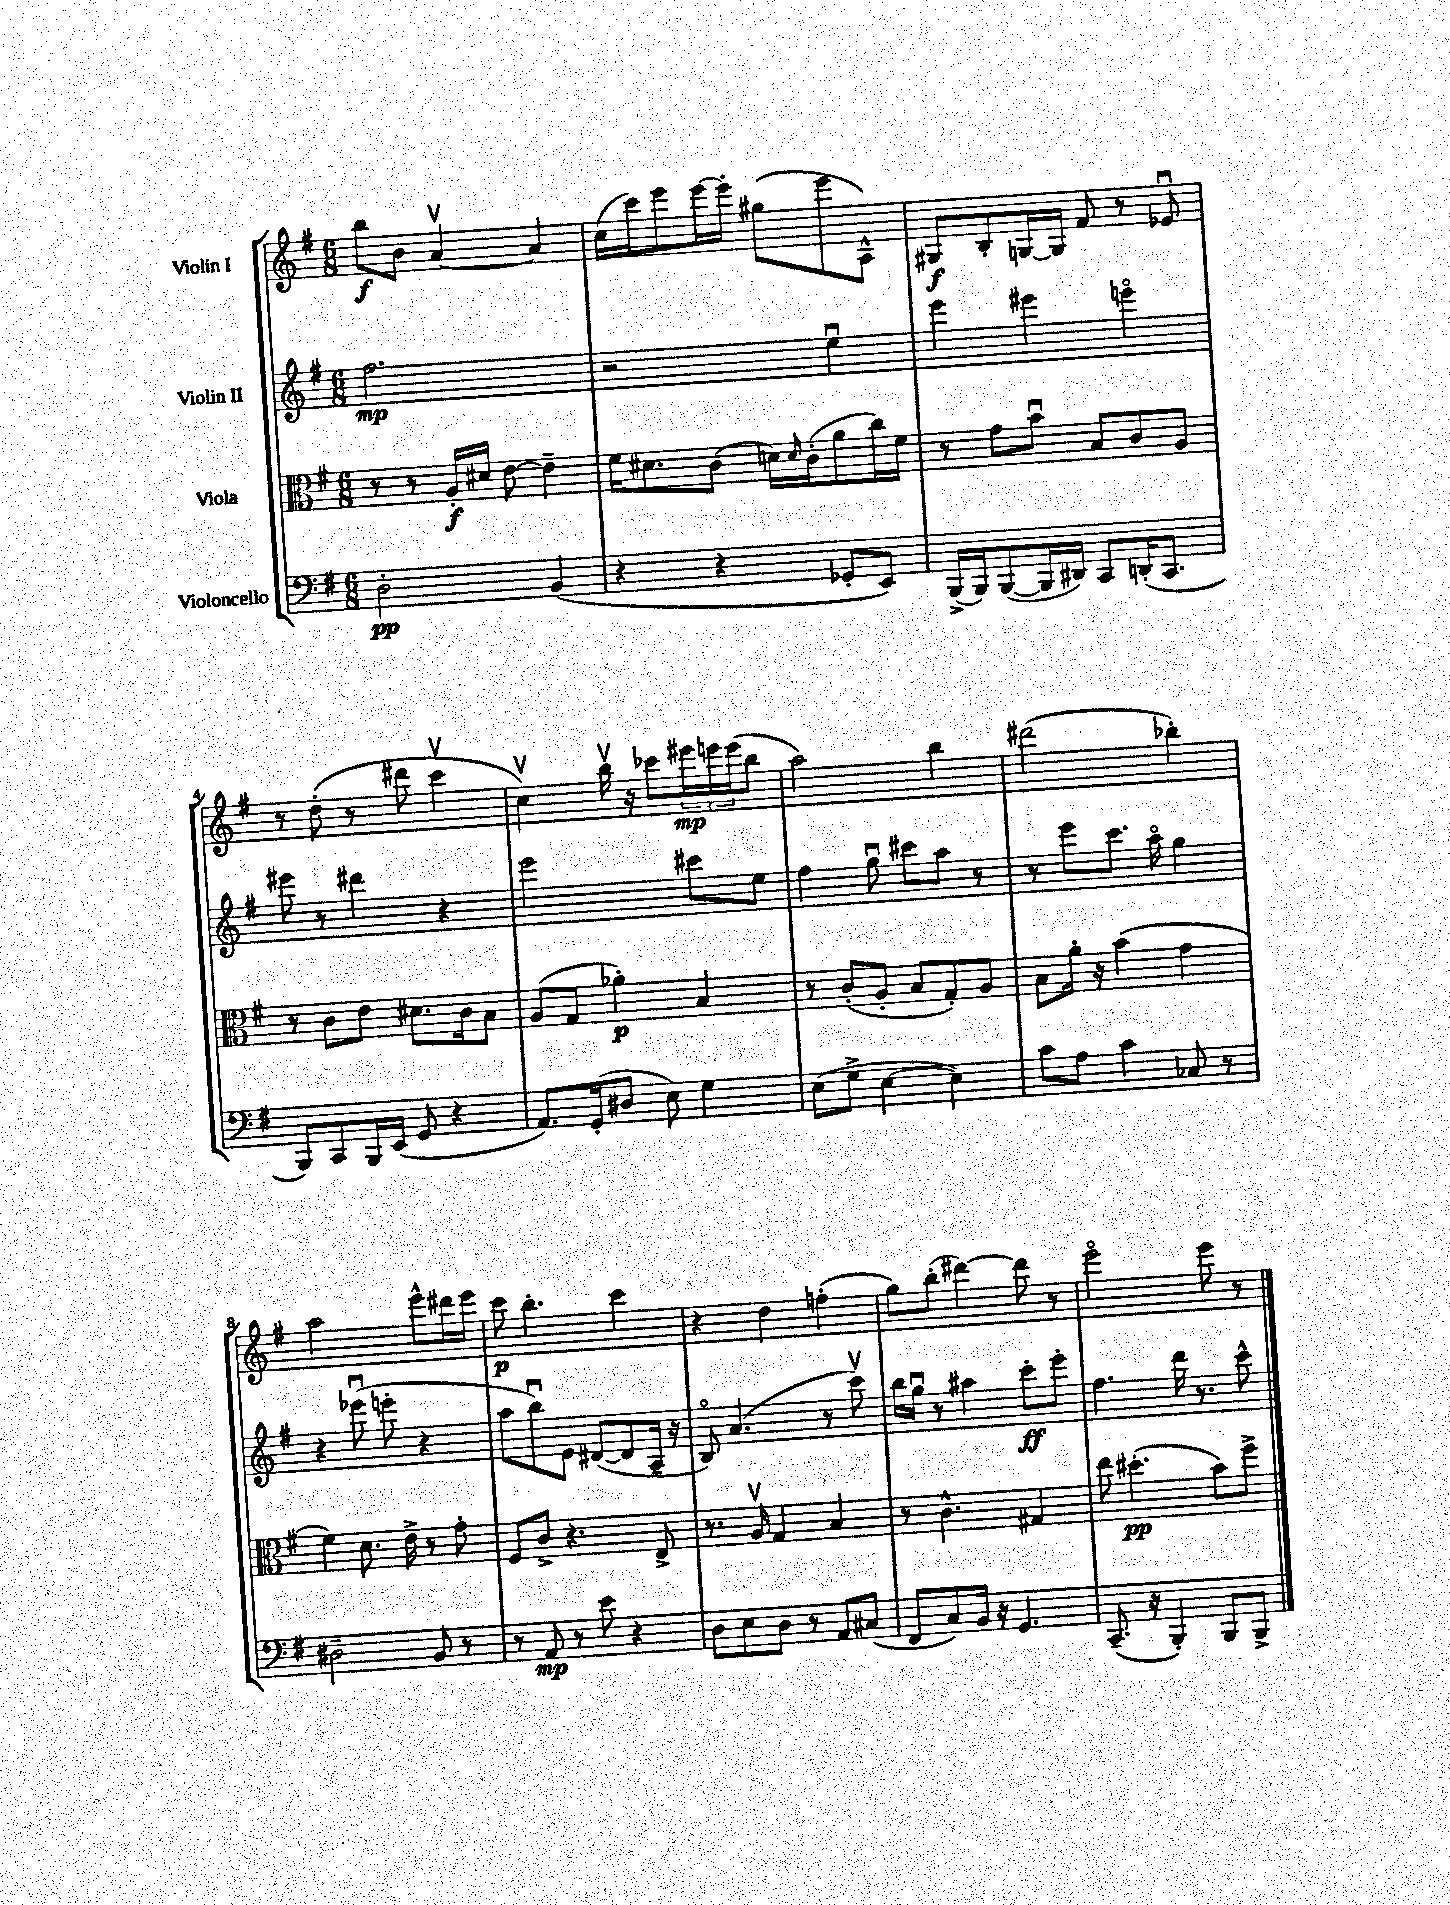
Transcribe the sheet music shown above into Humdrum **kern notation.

**kern	**kern	**kern	**kern
*staff4	*staff3	*staff2	*staff1
*clefF4	*clefC3	*clefG2	*clefG2
*k[f#]	*k[f#]	*k[f#]	*k[f#]
*M6/8	*M6/8	*M6/8	*M6/8
2D'\	8r	2.ff#\	8bb\L
.	8r	.	8b\J
.	16A'/LL	.	[4av/
.	16d#/JJ	.	.
.	[8e\	.	.
(4BB/	4e~\]	.	4a/]
=	=	=	=
4r	16f#\LK	2r	(16cc\LL
.	8.d#\	.	16ccc\J)
.	.	.	8eee\
4r	(8c\J	.	[16eee\L
.	.	.	16eee'\]JJ
.	16d\LL)	.	(8gg#\L
.	16qqd/	.	.
.	(16c'\J	.	.
8GG-'/L	8a\	4eeu\	8eee\
8EE/J)	16cc\L)	.	8A^^\J)
.	16f#\JJ	.	.
=	=	=	=
(16BBB^/LL	8r	4eee\	8G#/L
16BBB/J)	.	.	.
([8BBB/	8g\L	.	8B'/
16BBB/]L	8bu\J	4eee#\	[16G/L
16DD#/JJ)	.	.	16G/]JJ
8CC/L	8B/L	.	8f#/
(16DD'/K	8c/	4eeeo\	8r
8.CC/J	.	.	.
.	8A/J	.	8e-u/
=	=	=	=
8BBB/L)	8r	8eee#\	8r
8CC/	8c\L	8r	(8dd'\
16BBB/L	8e\J	4ddd#\	8r
(16EE/JJ	.	.	.
8GG/	8.d#\L	.	8ddd#\
4r	.	4r	4cccv\
.	16c\k	.	.
.	8B\J	.	.
=	=	=	=
8.AA/L)	(8A/L	2eee\	4ccv\)
.	8G/J	.	.
(16GG'/k	.	.	.
8D#/J	4a-'\)	.	16bbv\
.	.	.	16r
8E\)	.	.	8ccc-\L
4G\	4B/	8ccc#\L	24eee#\L
.	.	.	24eee\
.	.	.	(24eee\J
.	.	8ee\J	8bb\J
=	=	=	=
(8E\L	8r	4ff#\	2aa\)
8G^\J	(8c'/L	.	.
[4E\	8A'/J	8ggu\	.
.	8B/L	8ccc#\L	.
4E\])	8G'/)	8aa\J	4bb\
.	8A/J	8r	.
=	=	=	=
8c\L	8B\L	8r	(2ddd#\
8A\J	16a'\Jk	8eee\L	.
.	16r	.	.
4c\	(4b\	8.ccc\J	.
.	.	16aao\	.
8C-/	4g\	4gg\	4bb-'\)
8r	.	.	.
=	=	=	=
2D#~\	4f#\)	4r	2aa\
.	8.d\	(8eee-u\	.
.	.	8eee'\	.
.	16e^\	.	.
8BB/	8r	4r	8eee^^\L
8r	8g'\	.	16ddd#\L
.	.	.	16eee\JJ
=	=	=	=
8r	8F#/L	8aa\L	8ccc\
8AA/	8c^/J	8bbu\)	4.bb'\
8r	4.r	8e\J	.
8e\	.	([8d#/L	.
4r	.	8d#/]	4ccc\
.	8E^/	16A~/Jk	.
.	.	16r	.
=	=	=	=
8D\L	8.r	8Bo/)	4r
8E\	.	(4.a/	.
.	16Av/	.	.
8D\J	4G/	.	4dd\
8r	.	.	.
8AA/L	4B/	8r	(4ff'\
(8C#/J	.	8cccv\)	.
=	=	=	=
8FF#/L	8r	16bb\LL	8gg\L)
.	.	16ggu\JJ	.
8C/)	4.c^^\	8r	(8bb'\J
16BB/Jk	.	4aa#\	[4ddd#\)
16r	.	.	.
4.GG/	.	.	.
.	4G#/	8ccc'\L	8ddd#\]
.	.	8eee'\J	8r
=	=	=	=
(8.CC~/	8ee\	4.ff#\	2eeeo\
.	(4.dd#'\	.	.
16r	.	.	.
4BBB'/)	.	.	.
.	.	16ddd\	.
.	.	8.r	.
8BBB/L	8b\L)	.	8eee\
8BBB^/J	8ff#^\J	8ccc^^\	8r
==	==	==	==
*-	*-	*-	*-
